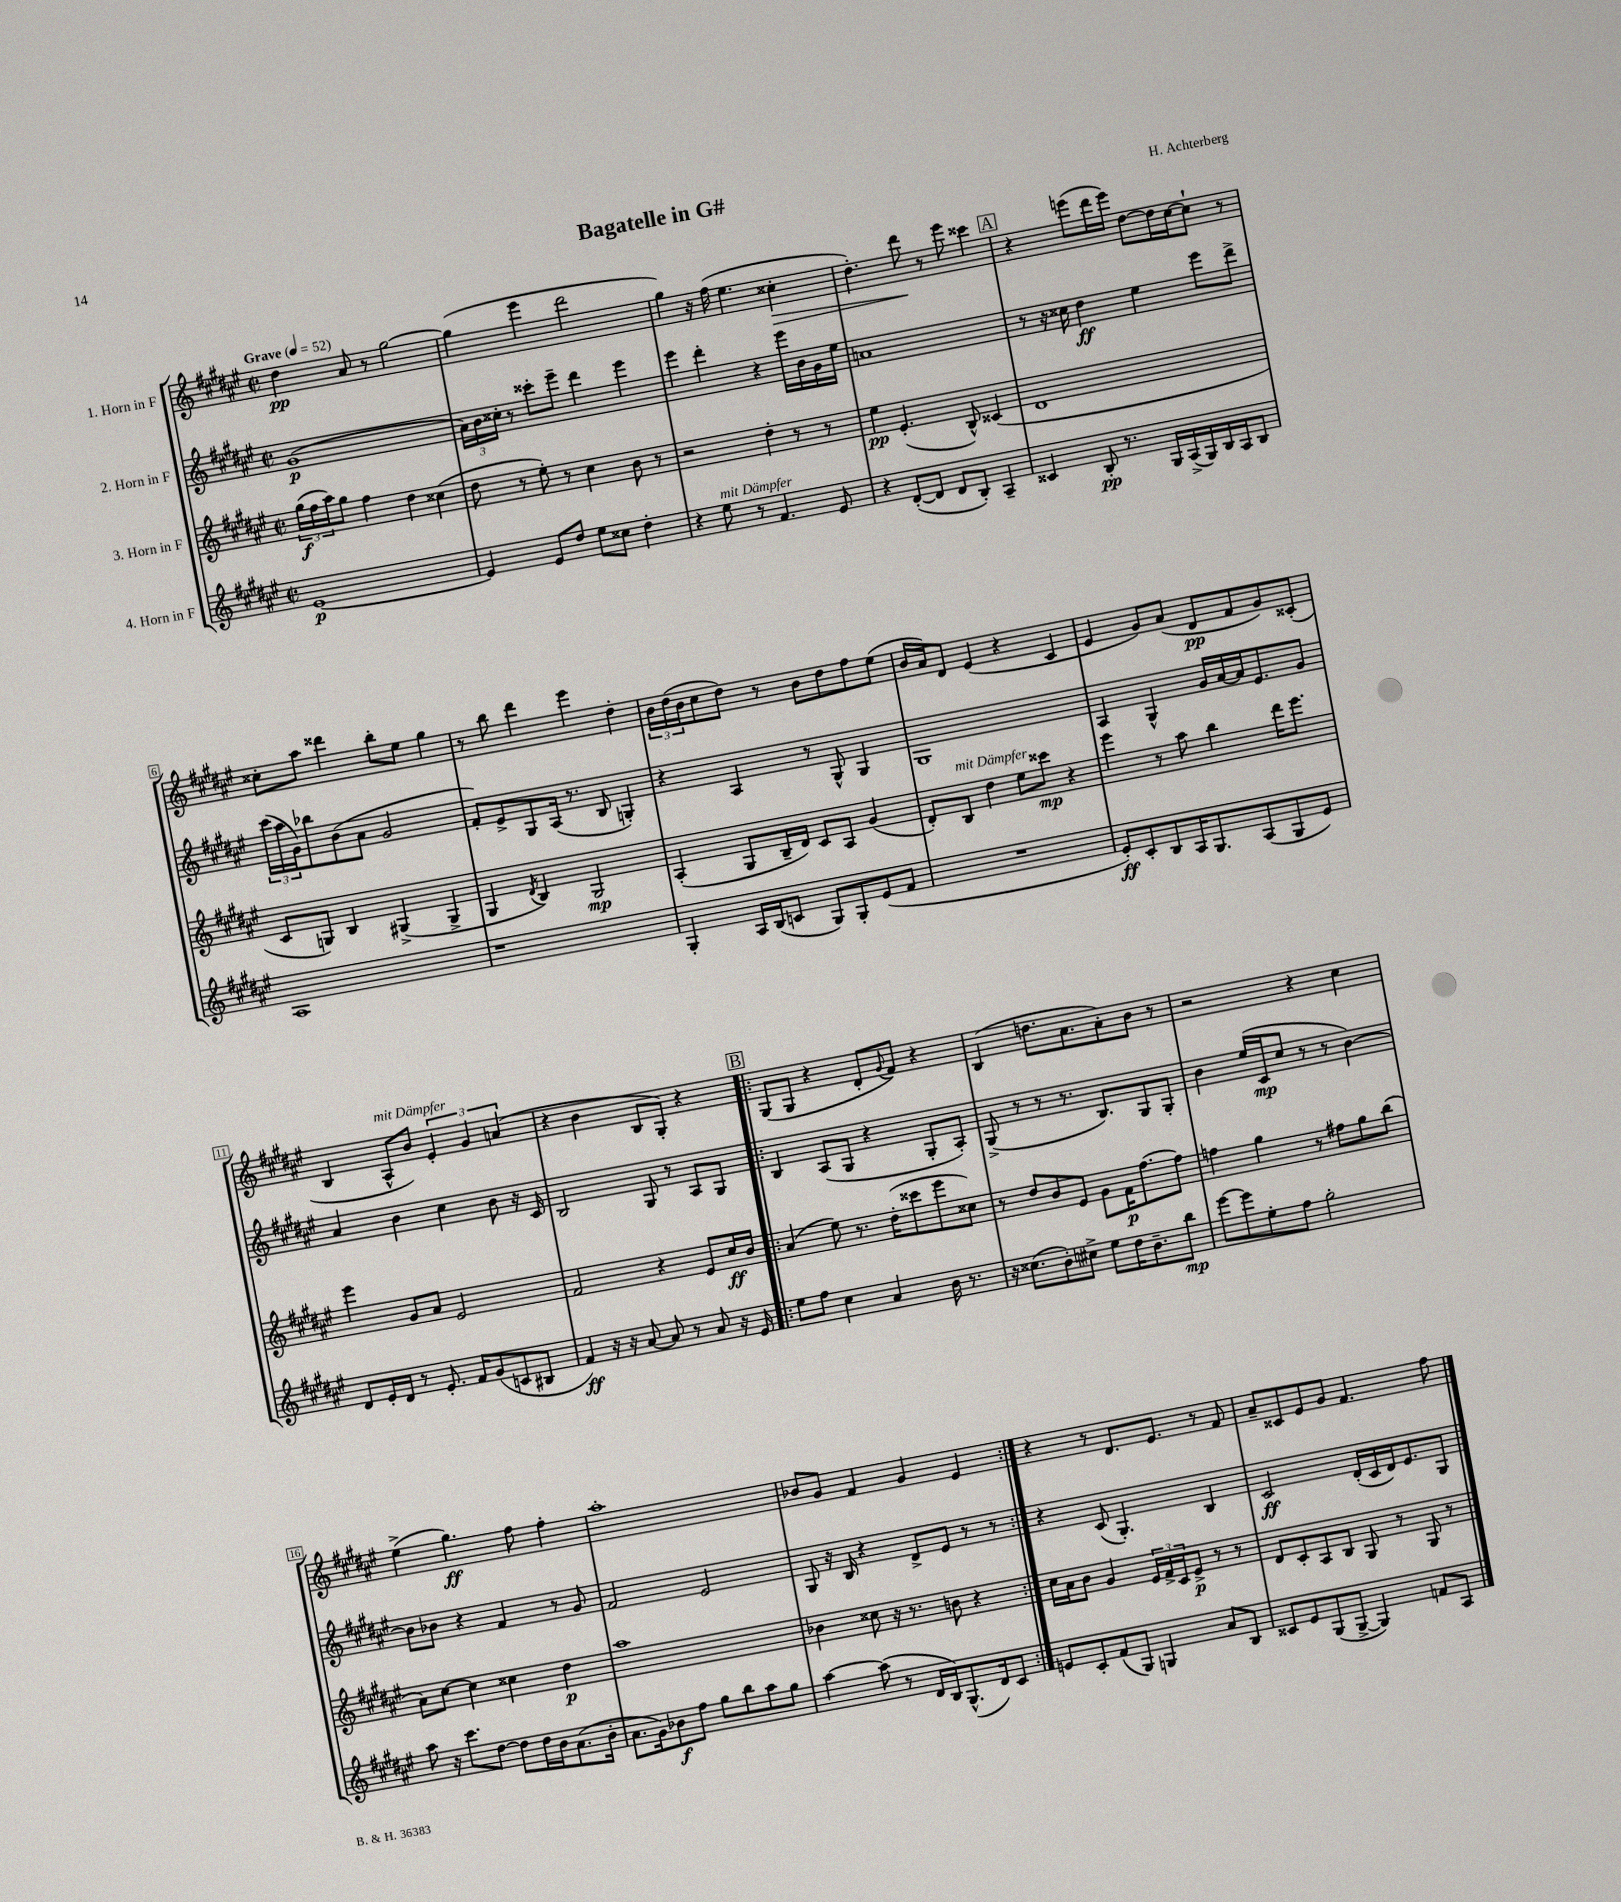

**kern	**kern	**kern	**kern
*staff4	*staff3	*staff2	*staff1
*clefG2	*clefG2	*clefG2	*clefG2
*k[f#c#g#d#a#e#]	*k[f#c#g#d#a#e#]	*k[f#c#g#d#a#e#]	*k[f#c#g#d#a#e#]
*M2/2	*M2/2	*M2/2	*M2/2
*met(c|)	*met(c|)	*met(c|)	*met(c|)
*MM52	*MM52	*MM52	*MM52
[1e#	(24gg#\LL	(1g#	4dd#\
.	24ff#\	.	.
.	24aa#\J)	.	.
.	8gg#\J	.	.
.	4ff#\	.	8a#/
.	.	.	8r
.	4dd#\	.	[2gg#\
.	(4cc##\	.	.
=	=	=	=
4e#/]	8dd#\	24a#\LL)	(4gg#\]
.	.	24b\	.
.	.	24cc##'\JJ	.
.	8r	8r	.
8e#/L	8ee#'\)	8ccc##'\L	4eee#\
8dd#/J	8r	8eee#~\J	.
8ee#\L	4cc#\	4ddd#\	2ddd#\
8cc##\J	.	.	.
4dd#'\	8b\	4eee#\	.
.	8r	.	.
=	=	=	=
4r	2r	4eee#\	4gg#\)
8ee#\	.	4ddd#'\	16r
.	.	.	(16ff#\
8r	.	.	4.ee#\
4.f#/	4dd#'\	4r	.
.	8r	16eee#\LL	4cc##'\
.	.	16b\	.
8e#/	8r	16g#\	.
.	.	16ee#\JJ	.
=	=	=	=
4r	4ee#\	1a	4.dd#'\)
([8d#'/L	(4.e#'/	.	.
8d#/]J	.	.	8ddd#\
8d#/L	.	.	8r
8B'/J)	8B^^/)	.	8eee#\
4A#~/	(4c##/	.	4ccc##\
=	=	=	=
4c##/	1d#	8r	4r
.	.	16r	.
.	.	16cc##\	.
8B'/	.	4dd#\	(8eee\L
8.r	.	.	16ddd#\L
.	.	.	16eee\JJ)
.	.	4ee#\	[8dd#\L
16G#/LL	.	.	.
(16A#^/	.	.	16dd#\]L
16G#/)	.	.	[16cc#\J
16B/	.	8eee#\L	8cc#`\]J
16A#/J	.	.	.
8B/J	.	8ddd#^\J	8r
=	=	=	=
1A#	8c#/L	(24ccc#\LL	8cc##'\L
.	.	24aa#\	.
.	.	24g#\J)	.
.	8G/J)	8bb-\	8aa#\J
.	4B/	(8b\	4ddd##\
.	.	8a#\J	.
.	(4G#^/	2g#/	8bb'\L
.	.	.	8ee#\J
.	4G#^/	.	4gg#\
=	=	=	=
1r	4G#/	8f#'/L)	8r
.	.	8e#^/	8bb\
.	8qd#/	.	.
.	4B/)	8G#/	4ddd#\
.	.	(16A#/Jk	.
.	.	8.r	.
.	2G#/	.	4eee#\
.	.	8B/	.
.	.	4G'/)	4dd#'\
=	=	=	=
4G#'/	(4A#'/	4r	24b\LL
.	.	.	(24dd#\
.	.	.	24b\J
.	.	.	8cc#\
16A#/LL	8G#/L	4A#/	8dd#\J)
(16B/J	.	.	.
8c/J	16B~/L	.	8r
.	16d#/JJ)	.	.
8G#/L)	8c#/L	8r	8b\L
8G#'/	8A#/J	8G#^^/	8dd#\
(8e#/	(4g#/	4G#/	8ff#\
8f#/J	.	.	(8ee#\J
=	=	=	=
1r	8d#'/L)	1G#	16b/LL
.	.	.	16a#/J)
.	8B/J	.	8d#/J
.	4dd#\	.	(4e#/
.	8ee#\L	.	4r
.	8ccc##\J	.	.
.	4r	.	4c#/
=	=	=	=
8e#'/L)	4eee#\	4A#/	4e#/
8c#'/	.	.	.
8B/	8r	4G#^^/	8g#/L)
16A#/K	8aa#\	.	(8a#/J
8.G#/	.	.	.
.	4bb\	16g#/LL	8d#/L
.	.	[16a#/	.
(8A#/	.	16a#/]J	8f#/
.	.	8.e#/	.
8G#/	16ddd#\LK	.	8g#/)
.	8.eee#\J	.	.
8e#/J)	.	8g#/J	(8c##'/J
=	=	=	=
8d#/L	4eee#\	4a#/	4B/
16e#'/L	.	.	.
16d#/JJ	.	.	.
8r	8g#/L	4b\	8A#^^/L
8.e#'/	8a#/J	.	8b/J)
.	2e#/	4cc#\	6e#'/
16f#/LK	.	.	.
(8g#/	.	.	.
.	.	.	6g#/
8c/	.	8b\	.
.	.	.	(6a/
8B#/J	.	16r	.
.	.	16c#/	.
=	=	=	=
4f#/)	2f#/	2B/	4r
16r	.	.	4b\
16r	.	.	.
[8a#/	.	.	.
8a#/]	4r	8G#/	8B/L
8r	.	8r	8G#'/J)
8a#/	8e#/L	8A#/L	4r
16r	16cc#/L	8G#/J	.
16e#/	16b/JJ	.	.
=!|:	=!|:	=!|:	=!|:
8ee#\L	(4a#/	4B/	(8G#/L
8ff#\J	.	.	8G#/J
4cc#\	8ee#\)	(8A#/L	4r
.	8.r	8G#/J	.
4a#/	.	4r	8d#'/L
.	(16dd#'\LK	.	.
.	.	.	8qqg#/
.	8ccc##\	.	8f#/J)
16b\	8eee#\	8G#'/L	4r
8.r	.	.	.
.	8cc##\J)	8A#'/J)	.
=	=	=	=
16r	8r	(8G#^/	(4B/
(8.cc##\L	.	.	.
.	8dd#/L	8r	.
8b'\)	8b/	8r	8.dd\L
8cc#^\J	8e#/J	8.r	.
.	.	.	8.a#\
8ee#\L	8g#\L	.	.
.	.	8.B/L)	.
16dd#\K	16f#\K	.	8a#'\)
8.b~\	[8.ff#\	.	.
.	.	8G#/	8b\J
8bb\J	8ff#\]J	8G#'/J	8r
=	=	=	=
[8eee#\L	4ff\	4b\	2r
8eee#\]	.	.	.
8ee#'\	4gg#\	(16ee#/LL	.
.	.	16c#/J	.
8ff#\J	.	8cc#/J	.
2gg#'\	8r	8r	4r
.	8ff#\L	8r	.
.	8gg#\	[4b\)	4cc#\
.	(8bb\J	.	.
=	=	=	=
8aa#\	8a#\L)	8b\]L	(4ee#^\
16r	[8cc#\J	8b-\J	.
8.ccc#\L	.	.	.
.	4cc#\]	4r	4.gg#\)
[8dd#\J	.	.	.
8dd#\]L	4cc##\	4f#/	.
16dd#\L	.	.	8ff#\
16b\J	.	.	.
(8.a#\	4dd#\	8r	4ff#'\
.	.	8g#/	.
16b'\Jk	.	.	.
=	=	=	=
8.a#\L	1aa#	2f#/	1aa#'
16g#\k)	.	.	.
8b-\	.	.	.
8ff#\J	.	.	.
8gg#\L	.	2e#/	.
8bb\	.	.	.
8aa#\	.	.	.
8gg#\J	.	.	.
=	=	=	=
[4aa#\	4b-\	8G#/	8b-/L
.	.	16r	8g#/J
.	.	16B/	.
(8aa#\]	8cc##\	4r	4f#/
8r	16r	.	.
.	8.r	.	.
16d#/LL	.	8d#^/L	4g#/
16B/J)	.	.	.
(8.G#^^/	8b\	8e#/J	.
.	4r	8r	4e#/
16d#/k)	.	.	.
8c#/J	.	8r	.
=:|!	=:|!	=:|!	=:|!
8e/L	16cc#\LL	4r	4r
.	16a#\J	.	.
8c#'/	8b\J	.	.
(8f#/	4g#/	(8c#/	8r
8G#/J)	.	4.G#'/)	8.d#/L
4G/	24e#/LL	.	.
.	24f#^/	.	.
.	.	.	8.e#/J
.	24c#/J	.	.
.	8e#^/J	.	.
8a#/L	8r	4B/	8r
8B/J	8r	.	8f#/
=	=	=	=
8c##/L	8d#/L	2c#/	8a#~/L
8e#/	8c#'/	.	8c##/
(8G#/	8A#/	.	8e#/
[8G#^/J	8B/J	.	8g#/J
4G#/])	8G#/	(16d#'/LL	4.f#/
.	.	16c#/	.
.	8r	16d#/J)	.
.	.	8.e#/	.
8f/L	8G#/	.	.
8A#/J	8r	8G#/J	8ff#\
==	==	==	==
*-	*-	*-	*-
